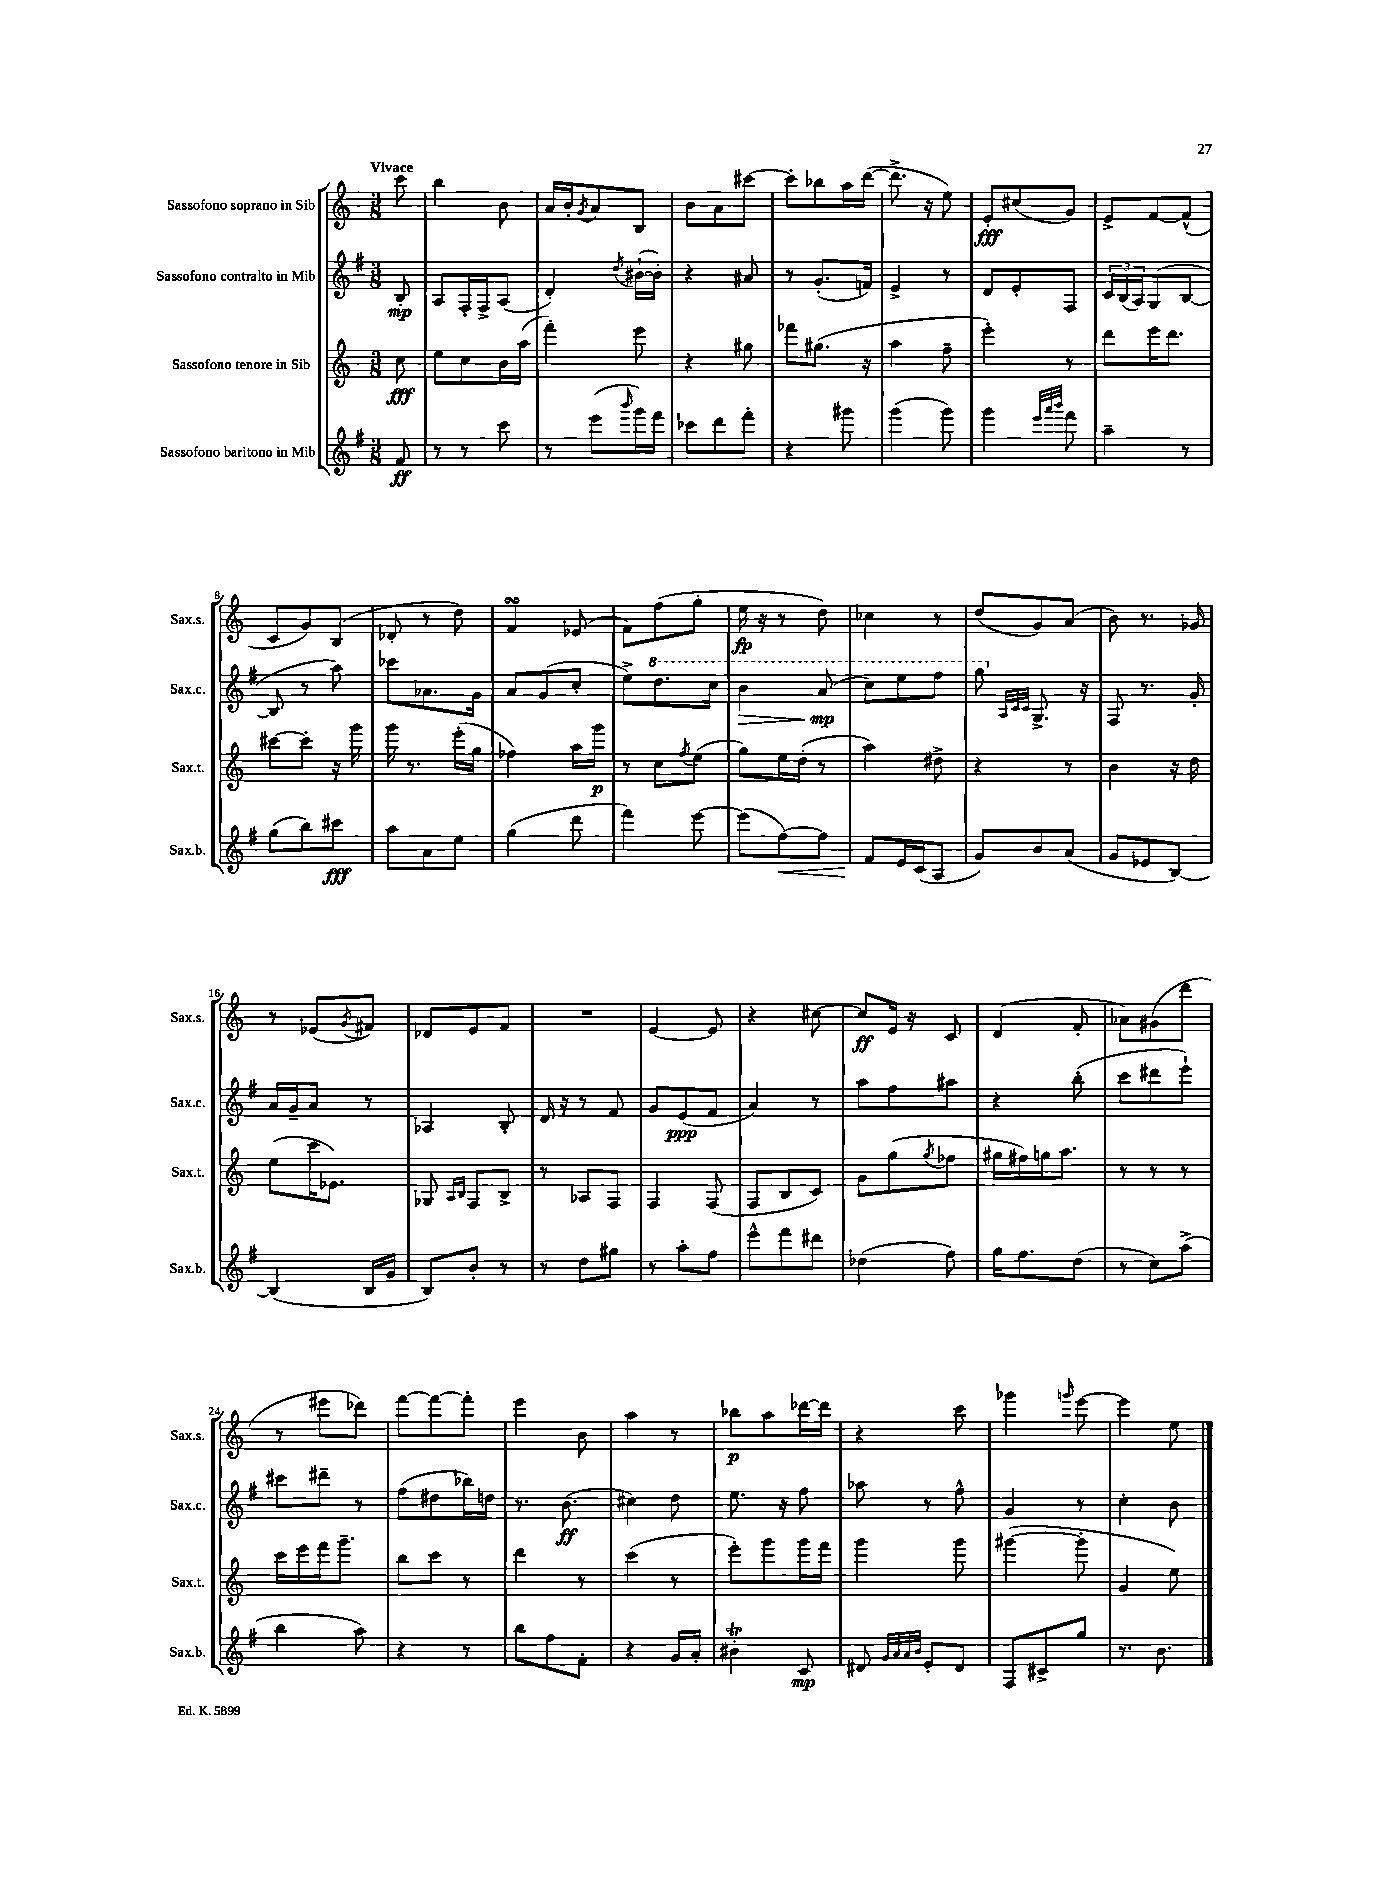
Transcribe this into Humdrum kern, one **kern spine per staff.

**kern	**kern	**kern	**kern
*staff4	*staff3	*staff2	*staff1
*clefG2	*clefG2	*clefG2	*clefG2
*k[f#]	*k[]	*k[f#]	*k[]
*M3/8	*M3/8	*M3/8	*M3/8
8f#	8cc	8B'	8ccc
=	=	=	=
8r	8ee	8A	4bb
8r	8cc	16F#'	.
.	.	16F#^	.
8ccc	16b	(8A	8b
.	(16aa	.	.
=	=	=	=
8r	4fff')	4d')	16a
.	.	.	16b'
.	.	.	8qg
(8eee	.	.	8a
16qqbbb	.	8qdd	.
16ggg)	8eee	([16b#`	8B
16fff#	.	16b#'])	.
=	=	=	=
8ccc-	4r	4r	8b
8ddd	.	.	8a
8fff#'	8gg#	8a#	[8ccc#
=	=	=	=
4r	8fff-	8r	8ccc#']
.	(8.gg#	(8.g'	8bb-
8ggg#	.	.	16aa
.	16r	16f)	([16ddd
=	=	=	=
(4ggg	4aa	4e^	8.ddd^]
.	.	.	16r
8ggg)	8ff~	8r	8ee)
=	=	=	=
4ggg	4eee')	8d	8e'
.	.	8e'	(8cc#
32qqeee	.	.	.
32qqaaa	.	.	.
32qqbbb	.	.	.
8fff#	8r	8F#	8g)
=	=	=	=
4aa~	8ddd	24c	8e^
.	.	(24B	.
.	.	24A)	.
.	16eee	(8G	[8f
.	8.ddd	.	.
8r	.	[8B	(8f^^]
=	=	=	=
(8gg	[8ccc#	8B]	8c
8bb)	8ccc#']	8r	8g)
8ccc#	16r	8aa)	(8B
.	16ggg	.	.
=	=	=	=
8aa	16ggg	8ccc-	8d-'
.	8.r	.	.
8a	.	8.a-	8r
8ee	(16eee'	.	8dd)
.	16gg	16g	.
=	=	=	=
(4gg	4ff-)	8a	4f
.	.	(8g	.
8ddd	16aa	8cc'	(8e-
.	16ggg	.	.
=	=	=	=
4fff#)	8r	8ee^)	8f)
.	8cc	8.ddd	(8ff
.	8qff	.	.
[8eee	(8ee	.	8gg'
.	.	16ccc	.
=	=	=	=
(8eee]	8gg)	4bb	16ee
.	.	.	16r
[8ff#)	16ee	.	8r
.	(16dd'	.	.
8ff#]	8r	(8aa	8dd)
=	=	=	=
8f#	4aa)	8ccc)	4cc-
16e	.	8eee	.
(16c	.	.	.
8A	8dd#^	8fff#	8r
=	=	=	=
8g)	4r	8ggg	(8dd
.	.	32qqA	.
.	.	32qqc	.
.	.	32qqc	.
8b	.	8.G^	8g)
(8a	8r	.	(8a
.	.	16r	.
=	=	=	=
8g	4b	8F#	8b)
8e-	.	8.r	8.r
[8B)	16r	.	.
.	16dd	16g'	16g-
=	=	=	=
(4B]	(8ee	16a	8r
.	.	16g~	.
.	16ccc	8a	(8e-
.	8.e-)	.	.
.	.	.	8qg
16B	.	8r	8f#)
16g	.	.	.
=	=	=	=
8B)	8G-	4A-	8d-
.	16qqA	.	.
.	16qqB	.	.
8b'	8F	.	8e
8r	8B^	8B'	8f
=	=	=	=
8r	8r	16d	4.r
.	.	16r	.
8dd	8A-	8r	.
8gg#	8F	8f#	.
=	=	=	=
8r	4F	8g	[4e
8aa'	.	(8e	.
8ff#	(8F	8f#	8e]
=	=	=	=
8eee^^	8F	4a)	4r
8fff#	8B	.	.
8ddd#	8c)	8r	[8cc#
=	=	=	=
(4dd-	8g	8aa	8cc#]
.	(8gg	8ff#	16e
.	.	.	16r
.	8qgg	.	.
8ff#)	8ff-	8aa#	8c
=	=	=	=
16gg	16gg#	4r	(4d
8.ff#	16ff#)	.	.
.	16gg	.	.
.	8.aa	.	.
(8dd	.	(8bb'	8f'
=	=	=	=
8r	8r	8ccc	8a-)
8cc)	8r	8ddd#	(8g#
(8aa^	8r	8eee`)	8ddd
=	=	=	=
4bb	16ccc	8ccc#	8r
.	16eee	.	.
.	16fff	8ddd#~	8eee#
.	8.ggg~	.	.
8aa)	.	8r	8ddd-)
=	=	=	=
4r	8bb	(8ff#	[8fff
.	8ccc	8dd#	8fff_
8r	8r	16bb-)	8fff']
.	.	16dd	.
=	=	=	=
8bb	4ddd	8.r	4eee
8ff#	.	.	.
.	.	(8.b	.
8f#'	8r	.	8b
=	=	=	=
4r	(4ccc	4cc#)	4aa
16g	8r	8dd	8r
16a'	.	.	.
=	=	=	=
4b#'	8eee')	8.ee	8bb-
.	8ggg	.	8aa
.	.	16r	.
8c	16ggg	8ff#	[16ddd-
.	16fff	.	16ddd-]
=	=	=	=
8d#	4ggg	8aa-	4r
32qqg	.	.	.
32qqa	.	.	.
32qqa	.	.	.
32qqb	.	.	.
8e'	.	8r	.
8d#	8ggg	8ff#^^	8ccc
=	=	=	=
8F#	([4ggg#	4g	4ggg-
8c#^	.	.	.
.	.	.	16qqggg
8gg	8ggg#']	8r	[8eee
=	=	=	=
8.r	4g	4cc'	4eee]
8.b	.	.	.
.	8ee)	8b	8ee
==	==	==	==
*-	*-	*-	*-
